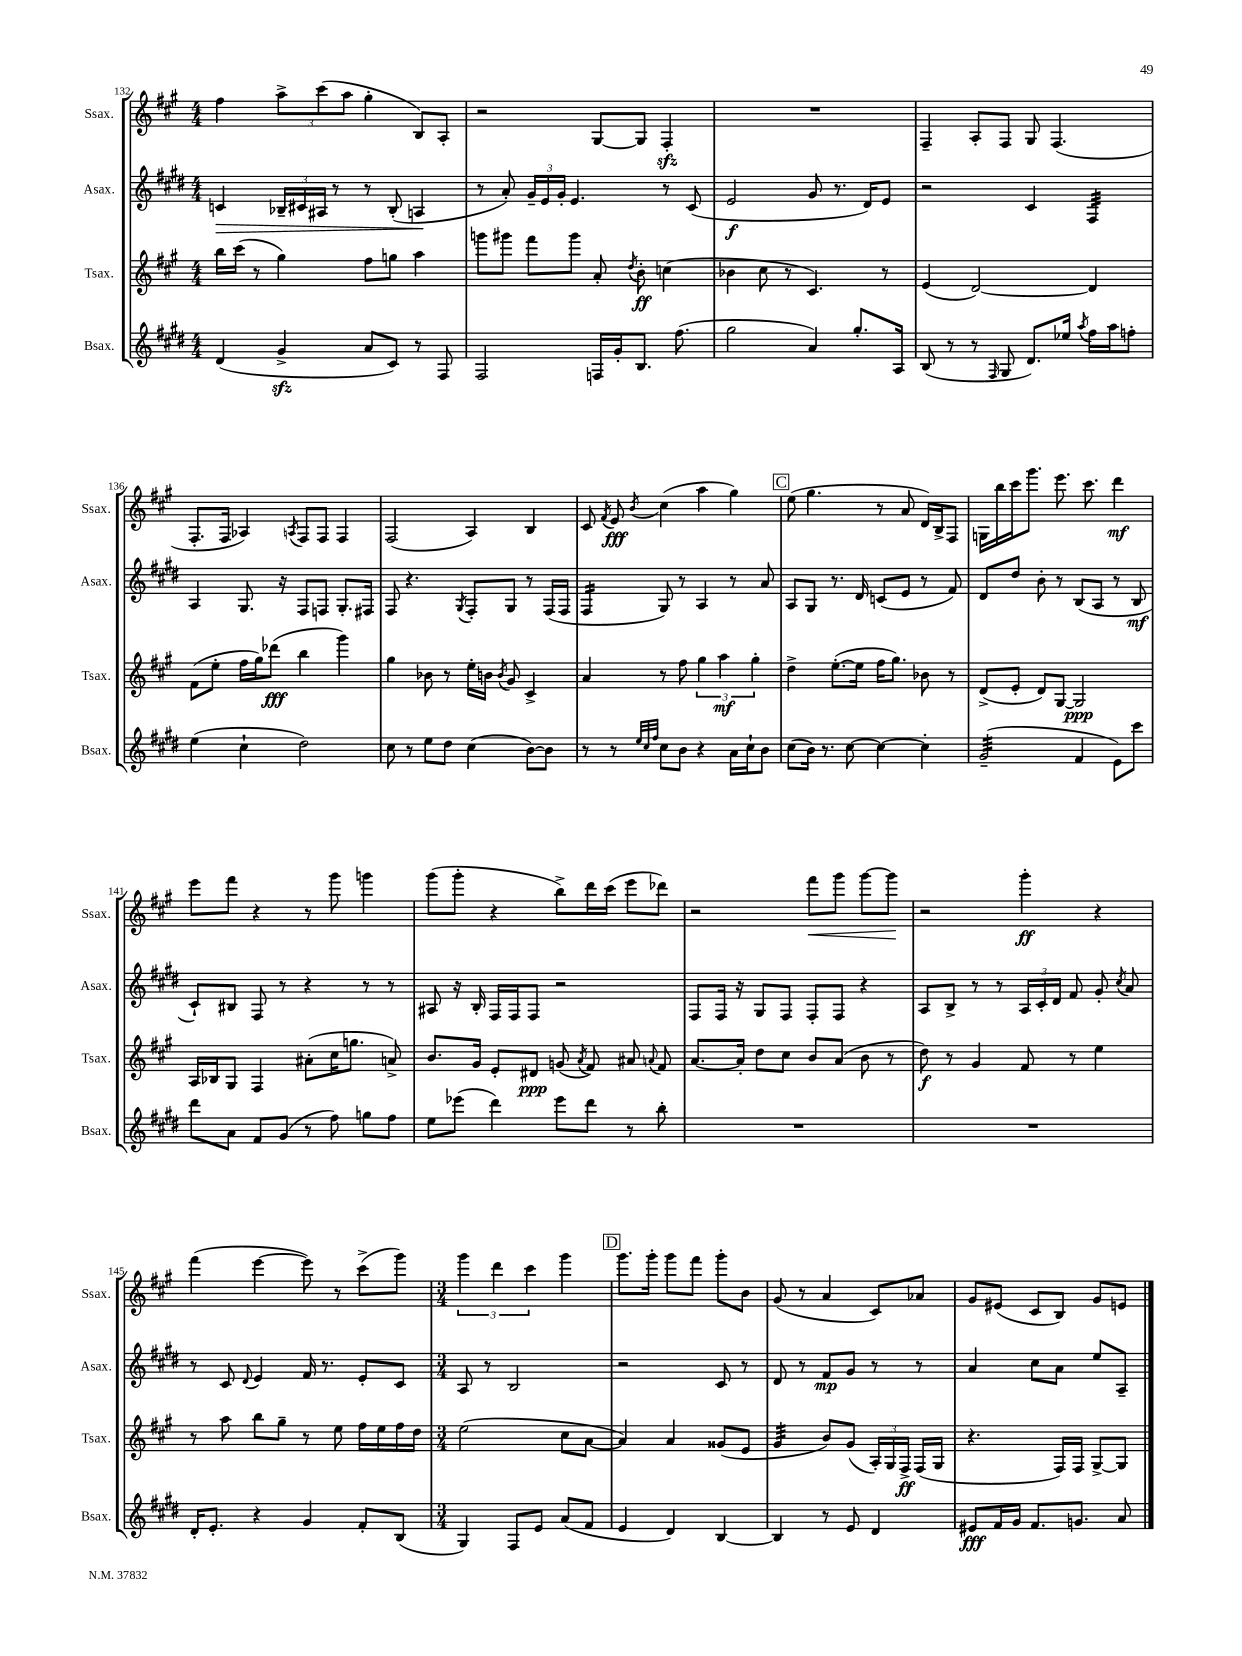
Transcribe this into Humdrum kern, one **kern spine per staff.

**kern	**kern	**kern	**kern
*staff4	*staff3	*staff2	*staff1
*clefG2	*clefG2	*clefG2	*clefG2
*k[f#c#g#d#]	*k[f#c#g#]	*k[f#c#g#d#]	*k[f#c#g#]
*M4/4	*M4/4	*M4/4	*M4/4
(4d#/	16bb\LL	4c/	4ff#\
.	(16ccc#\JJ	.	.
.	8r	.	.
4g#^/	4gg#\)	24B-~/LL	12aa^\L
.	.	24c#/	.
.	.	24A#/JJ	(12ccc#\
.	.	8r	.
.	.	.	12aa\J
8a/L	8ff#\L	8r	4gg#'\
8c#/J)	8gg\J	(8B-'/	.
8r	4aa\	4A/	8B/L)
8F#/	.	.	8A'/J
=	=	=	=
2F#/	8ggg\L	8r	2r
.	8ggg#\J	8a'/)	.
.	8fff#\L	24g#~/LL	.
.	.	24e/	.
.	.	24g#'/JJ	.
.	8ggg#\J	4.e/	.
16F/LL	8a'/	.	[8G#/L
16g#'/J	.	.	.
.	8qdd/	.	.
8.B/J	8b'\	.	8G#/]J
.	(4cc\	8r	4F#'/
(8.ff#\	.	.	.
.	.	(8c#/	.
=	=	=	=
2gg#\	4b-\	2e/	1r
.	8cc#\	.	.
.	8r	.	.
4a/)	4.c#/)	8g#/	.
.	.	8.r	.
8.gg#'/L	.	.	.
.	.	16d#/LK)	.
.	8r	8e/J	.
16A/Jk	.	.	.
=	=	=	=
(8B/	(4e/	2r	4F#~/
8r	.	.	.
8r	[2d/)	.	8A'/L
16qqF#/	.	.	.
8G#/	.	.	8F#/J
8.d#/L)	.	4c#/	8G#/
.	.	.	(4.F#/
16ee-/Jk	.	.	.
8qaa/	.	.	.
16ff#\LL	4d/]	4F#/	.
16aa\J	.	.	.
8ff'\J	.	.	.
=	=	=	=
(4ee\	(8f#\L	4A/	8.F#'/L
.	8ee'\J	.	.
.	.	.	16F#/Jk
4cc#`\	16ff#\LL	8.G#/	4A-/)
.	16gg#\J)	.	.
.	(8ddd-\J	.	.
.	.	16r	.
.	.	.	8qA/
2dd#\)	4bb\	8F#/L	8F#/L
.	.	8F/J	8F#/J
.	4ggg#\)	8.G#'/L	4F#/
.	.	16F#/Jk	.
=	=	=	=
8cc#\	4gg#\	8F#/	(2F#/
8r	.	4.r	.
8ee\L	8b-\	.	.
8dd#\J	8r	.	.
.	.	8qG#/	.
(4cc#\	16ee'\LL	8F#'/L	4A/)
.	16b\JJ	.	.
.	8qb/	.	.
.	8g#/	8G#/J	.
[8b\L)	4c#^/	8r	4B/
8b\]J	.	(16F#/LL	.
.	.	16F#/JJ	.
=	=	=	=
8r	4a/	4F#/	8c#/
.	.	.	8qf#/
8r	.	.	8e/
32qqee/LLL	.	.	.
32qqcc#/	.	.	.
32qqff#/JJJ	.	.	8qb/
8cc#\L	8r	8G#/)	(4cc#\
8b\J	8ff#\	8r	.
4r	6gg#\	4A/	4aa\
.	6aa\	.	.
16a\LL	.	8r	4gg#\)
16cc#`\J	.	.	.
.	6gg#'\	.	.
8b\J	.	8a/	.
=	=	=	=
(8cc#\L	4dd^\	8A/L	(8ee\
16b\Jk)	.	8G#/J	4.gg#\
8.r	.	.	.
.	([8.ee'\L	8.r	.
[8cc#\	.	.	.
.	16ee\]Jk	16d#/	.
4cc#\_	16ff#\LK	(8c/L	8r
.	8.gg#\J)	.	.
.	.	8e/J	8a/
4cc#'\]	8b-\	8r	16d/LL)
.	.	.	16B^/J
.	8r	8f#/)	8F#/J
=	=	=	=
(2g#~/	(8d^/L	8d#/L	16G\LL
.	.	.	16bb\
.	8e'/J	8dd#/J	16ccc#\J
.	.	.	8.ggg#\J
.	8d/L)	8b'\	.
.	[8G#/J	8r	8.eee\
4f#/	2G#/]	(8B/L	.
.	.	.	8.ccc#\
.	.	8A/J	.
8e\L)	.	8r	4ddd\
8ccc#\J	.	8B/	.
=	=	=	=
8ddd#\L	16A/LL	8c#`/L)	8eee\L
.	16B-/J	.	.
8a\J	8G#/J	8B#/J	8fff#\J
8f#/L	4F#/	8F#/	4r
(8g#/J	.	8r	.
8r	(8a#'\L	4r	8r
8ff#\)	16cc#\K	.	8ggg#\
.	8.gg\J	.	.
8gg\L	.	8r	4ggg\
8ff#\J	8a^/)	8r	.
=	=	=	=
8ee\L	8.b/L	8A#/	(8ggg#\L
(8eee-\J	.	16r	8ggg#'\J
.	16g#/Jk	16B'/	.
4ddd#\)	8e'/L	16F#/LL	4r
.	.	16F#/J	.
.	8d#/J	8F#/J	.
8eee-\L	(8g/	2r	8bb^\L)
.	8qa/	.	.
8ddd#\J	8f#/)	.	16ddd\L
.	.	.	(16ccc#\JJ
8r	8a#/	.	8eee\L
.	8qqa/	.	.
8bb'\	8f#/	.	8ddd-\J)
=	=	=	=
1r	[8.a/L	8F#/L	2r
.	.	16F#/Jk	.
.	16a'/]Jk	16r	.
.	8dd\L	8G#/L	.
.	8cc#\J	8F#/J	.
.	8b/L	8F#'/L	8fff#\L
.	(8a/J	8F#/J	8ggg#\J
.	8b\	4r	[8ggg#\L
.	8r	.	8ggg#\]J
=	=	=	=
1r	8dd\)	8A/L	2r
.	8r	8B^/J	.
.	4g#/	8r	.
.	.	8r	.
.	8f#/	24A/LL	4ggg#'\
.	.	24c#'/	.
.	.	24d#/JJ	.
.	8r	8f#/	.
.	4ee\	8g#'/	4r
.	.	8qcc#/	.
.	.	8a/	.
=	=	=	=
16d#'/LK	8r	8r	(4fff#\
8.e'/J	.	.	.
.	8aa\	8c#/	.
.	.	8qqd#/	.
4r	8bb\L	4e/	[4eee\
.	8gg#~\J	.	.
4g#/	8r	16f#/	8eee\])
.	.	8.r	.
.	8ee\	.	8r
8f#'/L	16ff#\LL	8e'/L	(8ccc#^\L
.	16ee\	.	.
(8B/J	16ff#\	8c#/J	8ggg#\J)
.	16dd\JJ	.	.
=	=	=	=
*M3/4	*M3/4	*M3/4	*M3/4
4G#/)	(2ee\	8A/	6ggg#\
.	.	8r	.
.	.	.	6ddd\
8F#/L	.	2B/	.
.	.	.	6ccc#\
8e/J	.	.	.
(8a/L	8cc#\L	.	4ggg#\
8f#/J	[8a\J	.	.
=	=	=	=
4e/	4a/])	2r	8.ggg#\L
.	.	.	16ggg#'\Jk
4d#/)	4a/	.	8ggg#\L
.	.	.	8fff#\J
[4B/	(8g##/L	8c#/	8ggg#'\L
.	8e/J	8r	8b\J
=	=	=	=
4B/]	4g#/	8d#/	(8g#/
.	.	8r	8r
8r	8b/L)	8f#/L	4a/
8e/	(8g#/J	8g#/J	.
4d#/	24A'/LL)	8r	8c#/L)
.	24G#/	.	.
.	24F#^/JJ	.	.
.	(16F#/LL	8r	8a-/J
.	16G#/JJ	.	.
=	=	=	=
8e#/L	4.r	4a/	8g#/L
16f#/L	.	.	(8e#/J
16g#/JJ	.	.	.
8.f#/L	.	8cc#\L	8c#/L
.	16F#/LL)	8a\J	8B/J)
8.g/J	16F#/JJ	.	.
.	[8G#^/L	8ee/L	8g#/L
8a/	8G#/]J	8A~/J	8e/J
==	==	==	==
*-	*-	*-	*-
